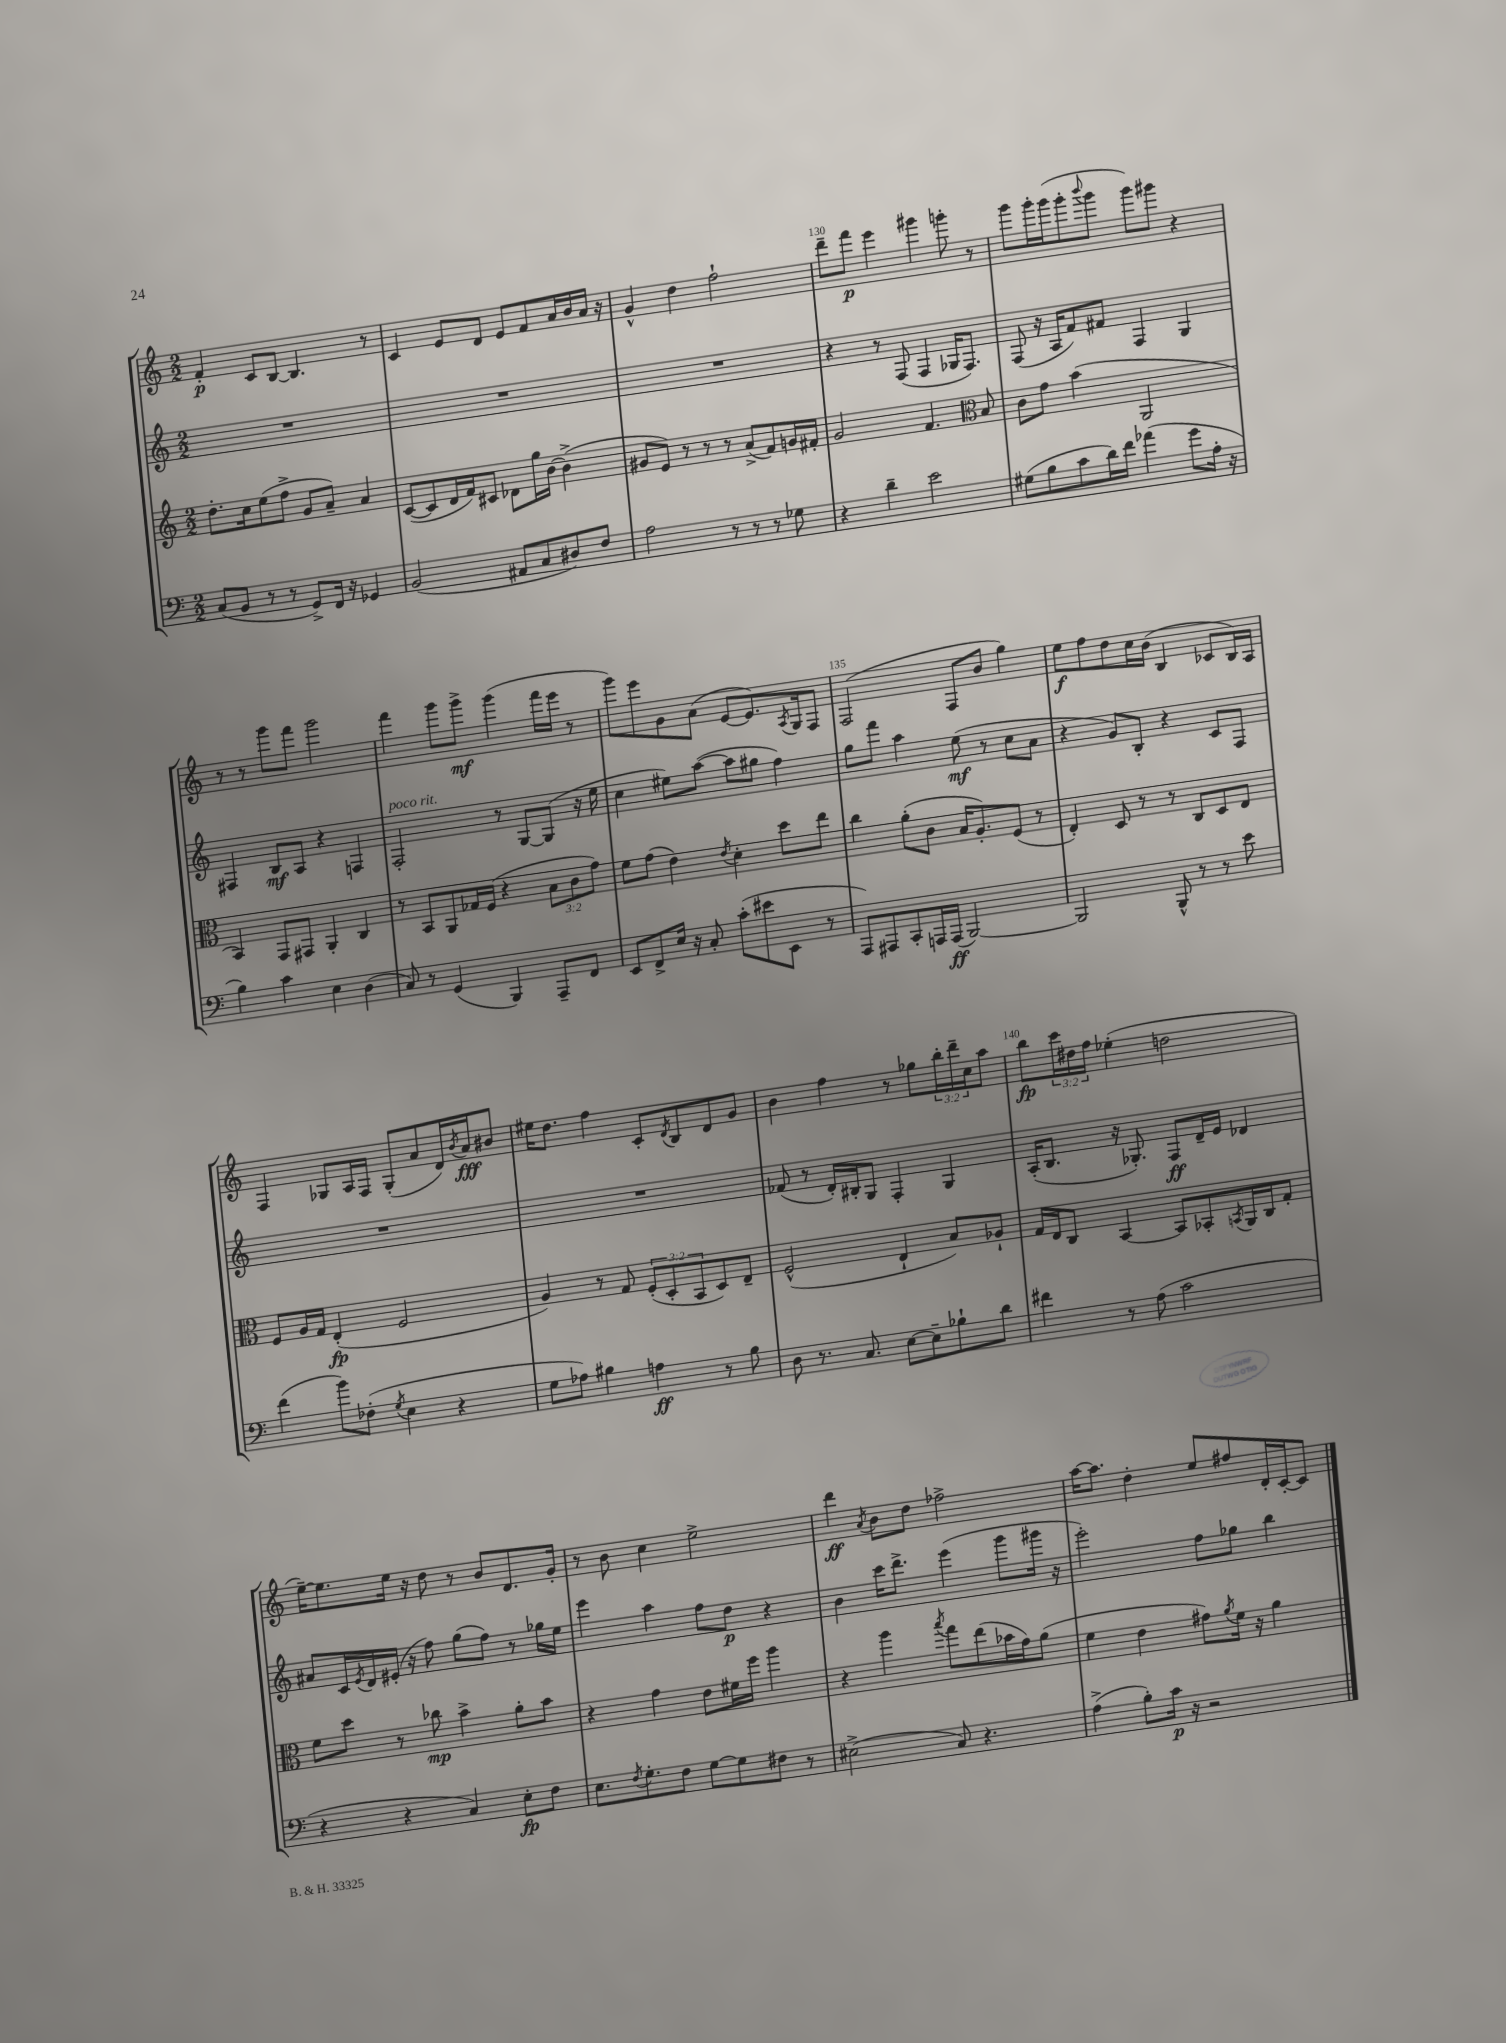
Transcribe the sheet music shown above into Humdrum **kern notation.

**kern	**kern	**kern	**kern
*staff4	*staff3	*staff2	*staff1
*clefF4	*clefG2	*clefG2	*clefG2
*k[]	*k[]	*k[]	*k[]
*M2/2	*M2/2	*M2/2	*M2/2
(8C/L	8.dd'\L	1r	4f'/
8BB/J	.	.	.
.	16cc\k	.	.
8r	(8ee\	.	8c/L
8r	8ff^\J	.	[8B/J
8GG^/L)	8g/L	.	4.B/]
16FF/Jk	8a~/J)	.	.
16r	.	.	.
4GG-/	4a/	.	.
.	.	.	8r
=	=	=	=
(2BB/	([8c/L	1r	4c/
.	8c/]	.	.
.	16d/L	.	8e/L
.	16f/J)	.	.
.	8c#/J	.	8d/J
8AA#/L	8d-\L	.	8e/L
8C/	16gg\L	.	8f/
.	[16b\JJ	.	.
8D#/)	(4b^\]	.	16a/L
.	.	.	16b/
8F/J	.	.	16a/JJ
.	.	.	16r
=	=	=	=
2A\	8g#/L	1r	4g^^/
.	8e/J)	.	.
.	8r	.	4dd\
.	8r	.	.
8r	8r	.	2ff`\
8r	(8a^/L	.	.
8r	8f/)	.	.
8G-\	16g/L	.	.
.	16f#'/JJ	.	.
=	=	=	=
4r	2g/	4r	8ddd~\L
.	.	.	8fff\J
4d~\	.	8r	4eee\
.	.	(8F/	.
2e\	4.f/	4F/	4ggg#\
.	.	16G-/LK	8ggg'\
.	.	8.F/J)	.
*	*clefC3	*	*
.	8B/	.	8r
=	=	=	=
(8G#\L	8c\L	(8F/	8ggg\L
8B\	8g\J	16r	16ggg'\L
.	.	16A/LK	(16ggg\J
8c\	(4b\	8f/)	8ggg'\
.	.	.	8qqbbb/
16d\L)	.	8f#/J	8ggg\J
16f\JJ	.	.	.
(4a-\	2AA/	4F/	8ggg\L)
.	.	.	8ggg#\J
8g\L	.	4G/	4r
16A'\Jk	.	.	.
16r	.	.	.
=	=	=	=
4B\)	4BB/)	4F#/	8r
.	.	.	8r
4c\	8GG/L	8B/L	8ggg\L
.	8GG#/J	8A/J	8fff\J
4E\	4AA'/	4r	2ggg\
(4D\	4C/	4F/	.
=	=	=	=
8C/)	8r	2F'/	4fff\
8r	8BB/L	.	.
(4GG/	8AA/	.	8ggg\L
.	16G-/L	.	8ggg^\J
.	(16F/JJ	.	.
4BBB/)	4r	8r	(4ggg\
.	.	[8G/L	.
8AAA~/L	12B\L	(8G/]J	16fff\LL
.	.	.	16eee\JJ
.	12c\	.	.
8FF/J	.	16r	8r
.	12g\J)	.	.
.	.	16ee\	.
=	=	=	=
8EE/L	8f\L	4cc\	8ggg\L)
8FF^/	(8g\J	.	8eee\
16E/Jk	4e\)	8ee#\L)	8g\
16r	.	.	.
8C'/	.	([8aa\J	(8a\J
.	8qe/	.	.
(8c'\L	4d'\	8aa\]L	[8e/L
8e#\	.	8gg#\J	8.e/])
8EE\J	8dd\L	4ff\)	.
.	.	.	8qA/
.	.	.	16G/k
8r	8ee\J	.	8F/J
=	=	=	=
8AAA/L)	4cc\	8gg\L	(2F/
8AAA#/	.	8fff\J	.
8CC'/	(8a'\L	4aa\	.
16AAA/L	8c\J	.	.
(16AAA/JJ	.	.	.
[2BBB/)	16B/LK	(8ee\	8F/L
.	8.A'/)	.	.
.	.	8r	8b/J
.	(8F/J	8cc\L	4gg\)
.	8r	8a\J	.
=	=	=	=
2BBB/]	4E'/)	4r	8ee\L
.	.	.	8ff\
.	8D/	8g/L)	8dd\
.	8r	8B'/J	16cc\L
.	.	.	(16b\JJ
8BBB^^/	8r	4r	4B/
8r	8C/L	.	.
8r	8D/	8c/L	8c-/L
8e\	8E/J	8F/J	16B/L)
.	.	.	16A/JJ
=	=	=	=
(4f\	8F/L	1r	4F/
.	16A/L	.	.
.	16G/JJ	.	.
8b\L)	(4E'/	.	8G-/L
(8F-'\J	.	.	16A/L
.	.	.	16F/JJ
8qG/	.	.	.
4E\	2F/	.	(8G-'/L
.	.	.	8a/
4r	.	.	16d/L)
.	.	.	8qb/
.	.	.	16a/J
.	.	.	8b#/J
=	=	=	=
8G\L	4A/)	1r	16ee#\LK
.	.	.	8.dd\J
8A-\J)	.	.	.
4B#\	8r	.	4ff\
.	8G/	.	.
4A\	(12F'/L	.	8c'/L
.	12D'/	.	.
.	.	.	8qd/
.	.	.	8B/
.	12BB/	.	.
8r	8D/)	.	8d/
8B#\	8E~/J	.	8g/J
=	=	=	=
8D\	(2F^^/	(8f-/	4b\
8.r	.	8r	.
.	.	16d'/LL)	4ff\
8.C/	.	16B#'/J	.
.	.	8G/J	.
[8E\L	4E`/	4F'/	8r
8E~\]	.	.	8gg-\L
8B-`\	8B/L)	4G/	24bb'\L
.	.	.	24ddd~\
.	.	.	24cc\J
8d\J	8A-`/J	.	8aa\J
=	=	=	=
4f#\	16G/LL	(16A'/LK	8bb\L
.	16E/J	8.B/J	.
.	8C/J	.	24ccc\L
.	.	.	24dd#\
.	.	.	24ff\JJ
8r	[4BB/	16r	(4ee-'\
.	.	8.G-'/)	.
(8A\	.	.	.
2c\	8BB/]L	8F/L	2dd\
.	8BB-'/	16d~/L	.
.	.	16e/JJ	.
.	8qBB/	.	.
.	16AA/L	4d-/	.
.	16C/J	.	.
.	8G'/J	.	.
=	=	=	=
4r	8f\L	8a#/L	[16ee~\LK)
.	.	.	8.ee\]
.	8dd\J	16c/L	.
.	.	8qe/	.
.	.	16d/	.
4r	8r	(16e#'/JJ	16ee\Jk
.	.	16r	16r
.	8cc-\	8ff\)	8dd\
4C/)	4b^\	(8gg\L	8r
.	.	8ff\J)	8b/L
8E'\L	8a'\L	8r	8.d/
8F\J	8b\J	16gg-\LL	.
.	.	16ee\JJ	16g'/Jk
=	=	=	=
8.E\L	4r	4eee\	8r
.	.	.	8b\
8qF/	.	.	.
8.G'\	.	.	.
.	4g\	4aa\	4cc\
8F\J	.	.	.
[8G\L	8e\L	8ff\L	2ee^\
8G\]	16f#\L	8dd\J	.
.	16ff\JJ	.	.
8F#\J	4aa\	4r	.
8r	.	.	.
=	=	=	=
(2E#^\	4r	4b\	4ddd\
.	.	.	8qa/
.	4aa\	16ccc\LK	8b\L
.	.	8.ddd^\J	.
.	.	.	8dd\J
.	8qbb/	.	.
8C/)	8gg\L	(4eee\	2ff-^\
4.r	(8ee\	.	.
.	16b-\L	8ggg\L	.
.	16g\J)	.	.
.	(8a\J	16ggg#\Jk	.
.	.	16r	.
=	=	=	=
(4A^\	4f\	2eee'\)	[16aa\LK
.	.	.	8.aa\]J
8B'\L)	4e\	.	4dd'\
16c\Jk	.	.	.
16r	.	.	.
2r	8g#\L)	8ff\L	8ee/L
.	8qa/	.	.
.	16f\Jk	8gg-\J	8ff#/
.	16r	.	.
.	4a\	4bb\	16d'/L
.	.	.	[16c'/J
.	.	.	8c/]J
==	==	==	==
*-	*-	*-	*-
